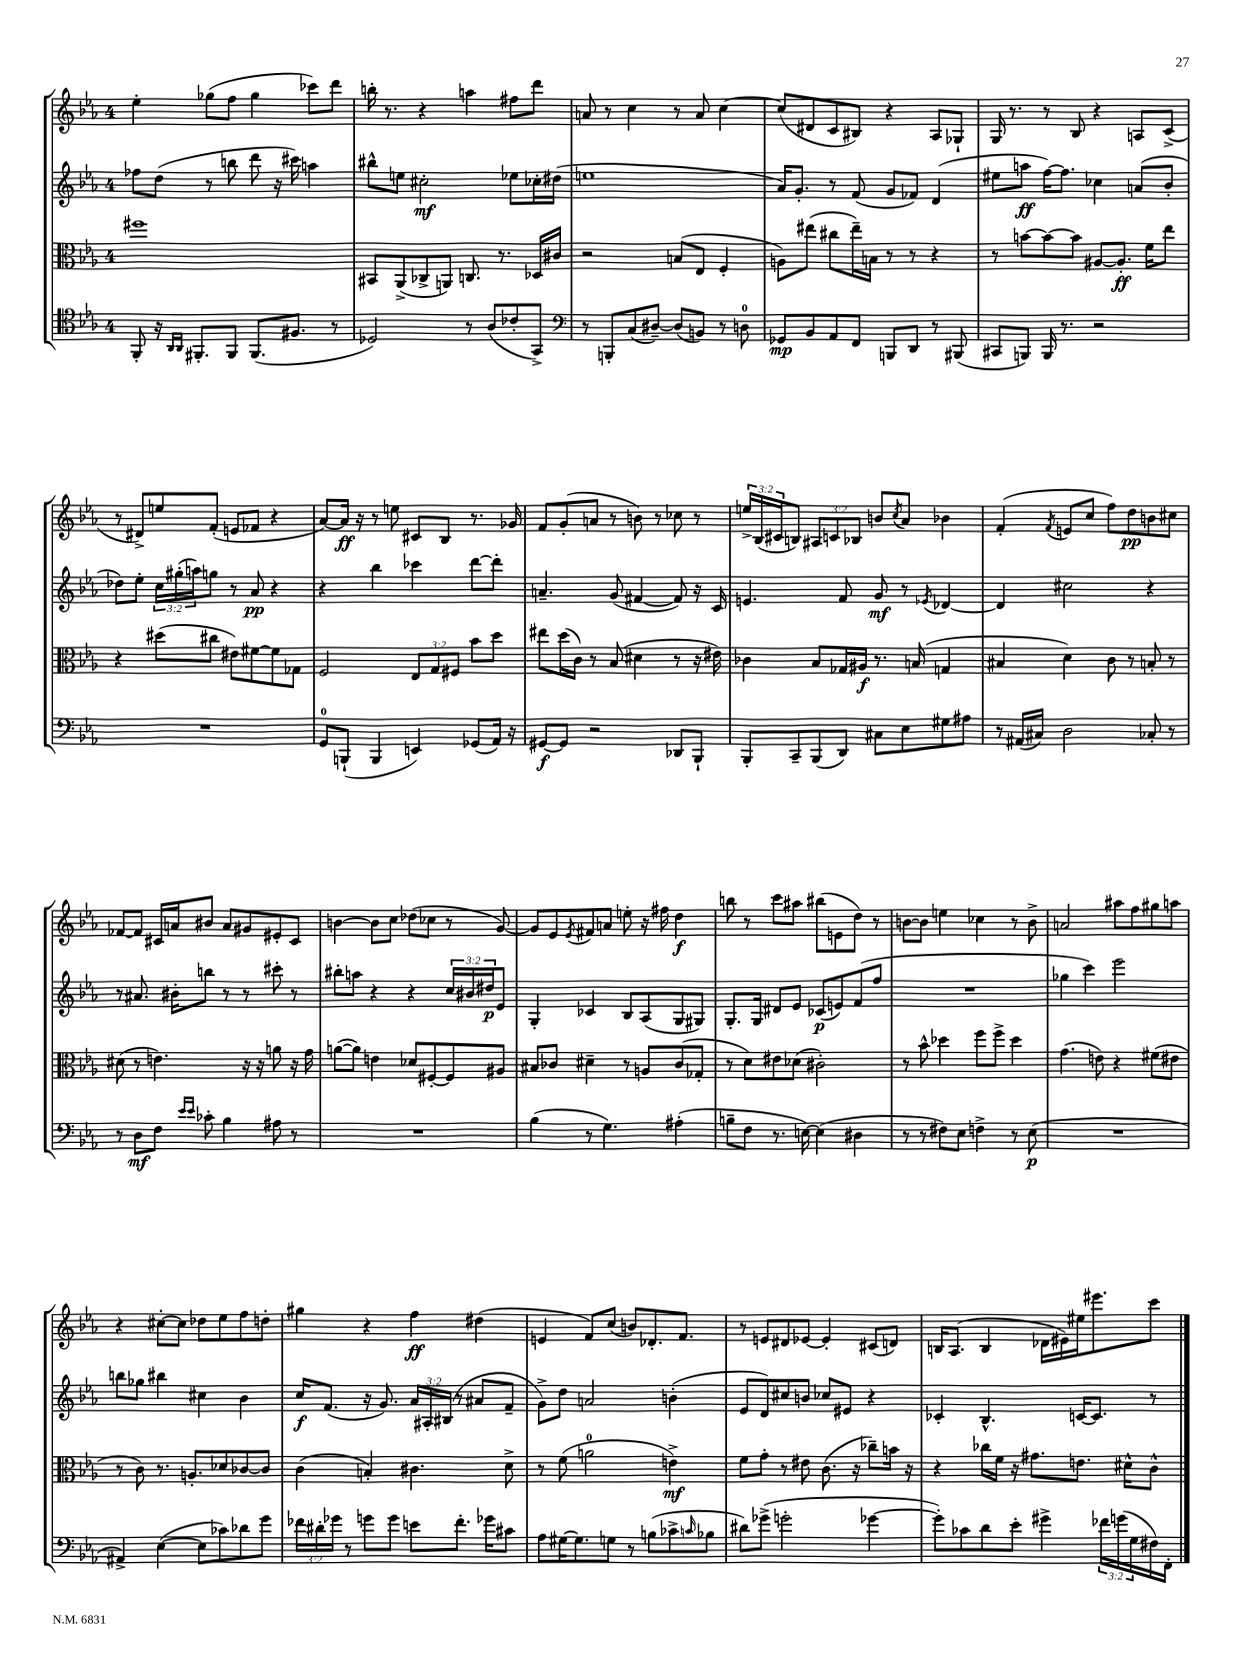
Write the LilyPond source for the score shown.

<<
\new StaffGroup <<
\new Staff = "s0" {
    \clef treble \key ees \major \once \override Staff.TimeSignature.style = #'single-digit \time 4/4 \override Staff.TupletNumber.text = #tuplet-number::calc-fraction-text
    ees''4-. ges''8( f''8 ges''4 ces'''8) d'''8 |
    b''16-. r8. r4 a''4 fis''8 d'''8 |
    a'8 r8 c''4 r8 a'8 c''4~ |
    c''8( dis'8 c'8 bis8) r4 aes8 ges8-! |
    g16 r8. r8 bes8 r4 a8 c'8->( |
    r8 dis'8->) e''8 f'8-.( e'8 fes'8 r4 |
    aes'8~) aes'16\ff r16 r8 e''8 cis'8 bes8 r8. ges'16 |
    f'8 g'8-.( a'8 r8 b'8) r8 ces''8 r8 |
    \tuplet 3/2 { e''16-> bes16( cis'16 } b8) \tuplet 3/2 { ais8 c'8 bes8 } b'8 \acciaccatura { c''8 } aes'8 bes'4 |
    f'4-.( \acciaccatura { f'8 } e'8 c''8 f''8) d''8\pp b'8 cis''8 |
    fes'8~ fes'8 cis'16 a'16 bis'8 a'8 gis'8 eis'8-. cis'8 |
    b'4~ b'8 c''8 des''8( ces''8 r8 g'8~) |
    g'8 ees'8 \acciaccatura { ees'8 } fis'8 a'8 e''8-. r16 fis''16 d''4\f |
    b''8 r8 c'''8 ais''8 bis''8( e'8 d''8) r8 |
    b'8~ b'8 e''4 ces''4 r8 b'8-> |
    a'2 ais''8 f''8 gis''8 a''8 |
    r4 cis''8~-. cis''8 des''8 ees''8 f''8 d''8-. |
    gis''4 r4 f''4\ff dis''4( |
    e'4 f'8) c''8( b'8) des'8.-. f'8. |
    r8 e'8 dis'8 ees'8~ ees'4-. cis'8( d'8) |
    b16 aes8.( b4 des'16 eis'16) eis''16 eis'''8. c'''8 \bar "|." |
}
\new Staff = "s1" {
    \clef treble \key ees \major \once \override Staff.TimeSignature.style = #'single-digit \time 4/4 \override Staff.TupletNumber.text = #tuplet-number::calc-fraction-text
    fes''8 d''8( r8 b''8 d'''8 r16 cis'''16) a''4 |
    bis''8-^ e''8 cis''2-.\mf ees''8 ces''16-. dis''16( |
    e''1 |
    aes'16) g'8.-. r8 f'8( g'8 fes'8) d'4( |
    eis''8 a''8\ff f''16~) f''8. ces''4 a'8( bes'8-. |
    des''8) ees''8-. \tuplet 3/2 { c''16 gis''16-.( a''16) } g''8 r8 aes'8\pp r4 |
    r4 bes''4 ces'''4 d'''8~ d'''8-. |
    a'4.-- g'8( fis'4~ fis'8) r16 c'16 |
    e'4. f'8 g'8\mf r8 \acciaccatura { ees'8 } des'4~ |
    des'4 cis''2 r4 |
    r8 ais'8. bis'16-. b''8 r8 r8 cis'''8-. r8 |
    bis''8-. a''8 r4 r4 \tuplet 3/2 { c''16 bis'16 dis''16\p } ees'8 |
    g4-. ces'4 bes8 aes8( g8 gis8) |
    g8.-. g16 dis'8 ees'8 ces'8\p( e'8) f'8( f''8 |
    R1 |
    ges''4 c'''4) ees'''2 |
    b''8 ges''8 bis''4 cis''4 bes'4 |
    c''16\f f'8.( r16 g'8.) \tuplet 3/2 { aes'16 ais16-. bis16( } r8 ais'8 f'8-- |
    g'8->) d''8 a'2 b'4-.( |
    ees'8 d'8) cis''8 b'8 ces''8 eis'8 r4 |
    ces'4-. bes4.-^ c'16~ c'8. r8 \bar "|." |
}
\new Staff = "s2" {
    \clef alto \key ees \major \once \override Staff.TimeSignature.style = #'single-digit \time 4/4 \override Staff.TupletNumber.text = #tuplet-number::calc-fraction-text
    fis''1 |
    bis,8 aes,8->( ces8-> a,8) c8. r8. des16 cis'16 |
    r2 b8( ees8 f4-. |
    a8) eis''8( cis''8 eis''16--) b16 r8 r8 r4 |
    r8 b'8~ b'8~ b'8 ais8~ ais8.-.\ff f'16 ees''8 |
    r4 dis''8( cis''8 eis'8) fis'8~ fis'8 ges8 |
    f2 \tuplet 3/2 { ees8 g8 fis8 } bes'8 d''8 |
    eis''8 d''16( c'16) r8 bes8( dis'4 r8 r16 eis'16) |
    ces'4 bes8 ges16 ais16\f r8. b16( g4 |
    bis4 d'4) c'8 r8 b8-. r8 |
    dis'8( r8 e'4.) r16 r16 a'8 r16 g'16 |
    a'8~( a'8) e'4 des'8 fis8~-. fis8 ais8 |
    bis8 ces'8 dis'4-- r8 a8 ces'8( ges8-. |
    r8 d'8) eis'8 des'8( cis'2-.) |
    r8 bes'8-^ des''4 f''8 f''8-> des''4 |
    g'4.( e'8) r4 fis'8( eis'8 |
    r8 c'8) r8. a8.-. des'8 ces'8~ ces'8 |
    c'4( b4-.) cis'4. d'8-> |
    r8 f'8( a'2-0 e'4->\mf) |
    f'8 g'8-. r8 eis'8 c'8.( r16 ces''8--) b'16 r16 |
    r4 ces''16 f'16 r16 gis'8. e'8. dis'16-^ c'8-^ \bar "|." |
}
\new Staff = "s3" {
    \clef tenor \key ees \major \once \override Staff.TimeSignature.style = #'single-digit \time 4/4 \override Staff.TupletNumber.text = #tuplet-number::calc-fraction-text
    f,8-. r16 \grace { aes,16 aes,16 } fis,8.-. fis,8 fis,8.( fis8. r8 |
    des2) r8 aes8( ces'8-. g,8->) |
    \clef bass r8 b,,8-. c8( dis8~--) dis8( b,8) r8 d8-0 |
    ges,8\mp bes,8 aes,8 f,8 b,,8 d,8 r8 bis,,8( |
    cis,8 b,,8) b,,16 r8. r2 |
    R1 |
    g,8-0 b,,8-!( b,,4 e,4) ges,8( aes,16) r16 |
    gis,8~\f gis,8 r2 des,8 bes,,8-! |
    bes,,8-. c,8-- bes,,8( d,8) cis8 ees8 gis8 ais8 |
    r8 ais,16( cis16) d2 ces8-. r8 |
    r8 d8\mf f8 \grace { ees'16 ees'16 } ces'8-. bes4 ais8 r8 |
    R1 |
    bes4( r8 g4.) ais4-.( |
    b8-- f8 r8. e16~) e4( dis4 |
    r8 r8 fis8) ees8 f4-> r8 ees8\p( |
    R1 |
    ais,4->) ees4~( ees8 ces'8) des'8 g'8 |
    \tuplet 3/2 { fes'16 dis'16-. ges'16 } r8 g'8 g'8 e'8 fes'8.-. ges'16 cis'8 |
    aes8 gis16~ gis8. g8 r8 b8( ces'8-> \grace { c'16 } bes8 |
    dis'8) ges'8->( g'2-. ges'4~ |
    ges'8-.) ces'8 d'8 ees'8-. gis'4-> \tuplet 3/2 { fes'16 g'16( g16 } fis16) f,16-. \bar "|." |
}
>>
>>
\layout { \context { \Score \remove "Bar_number_engraver" } }
